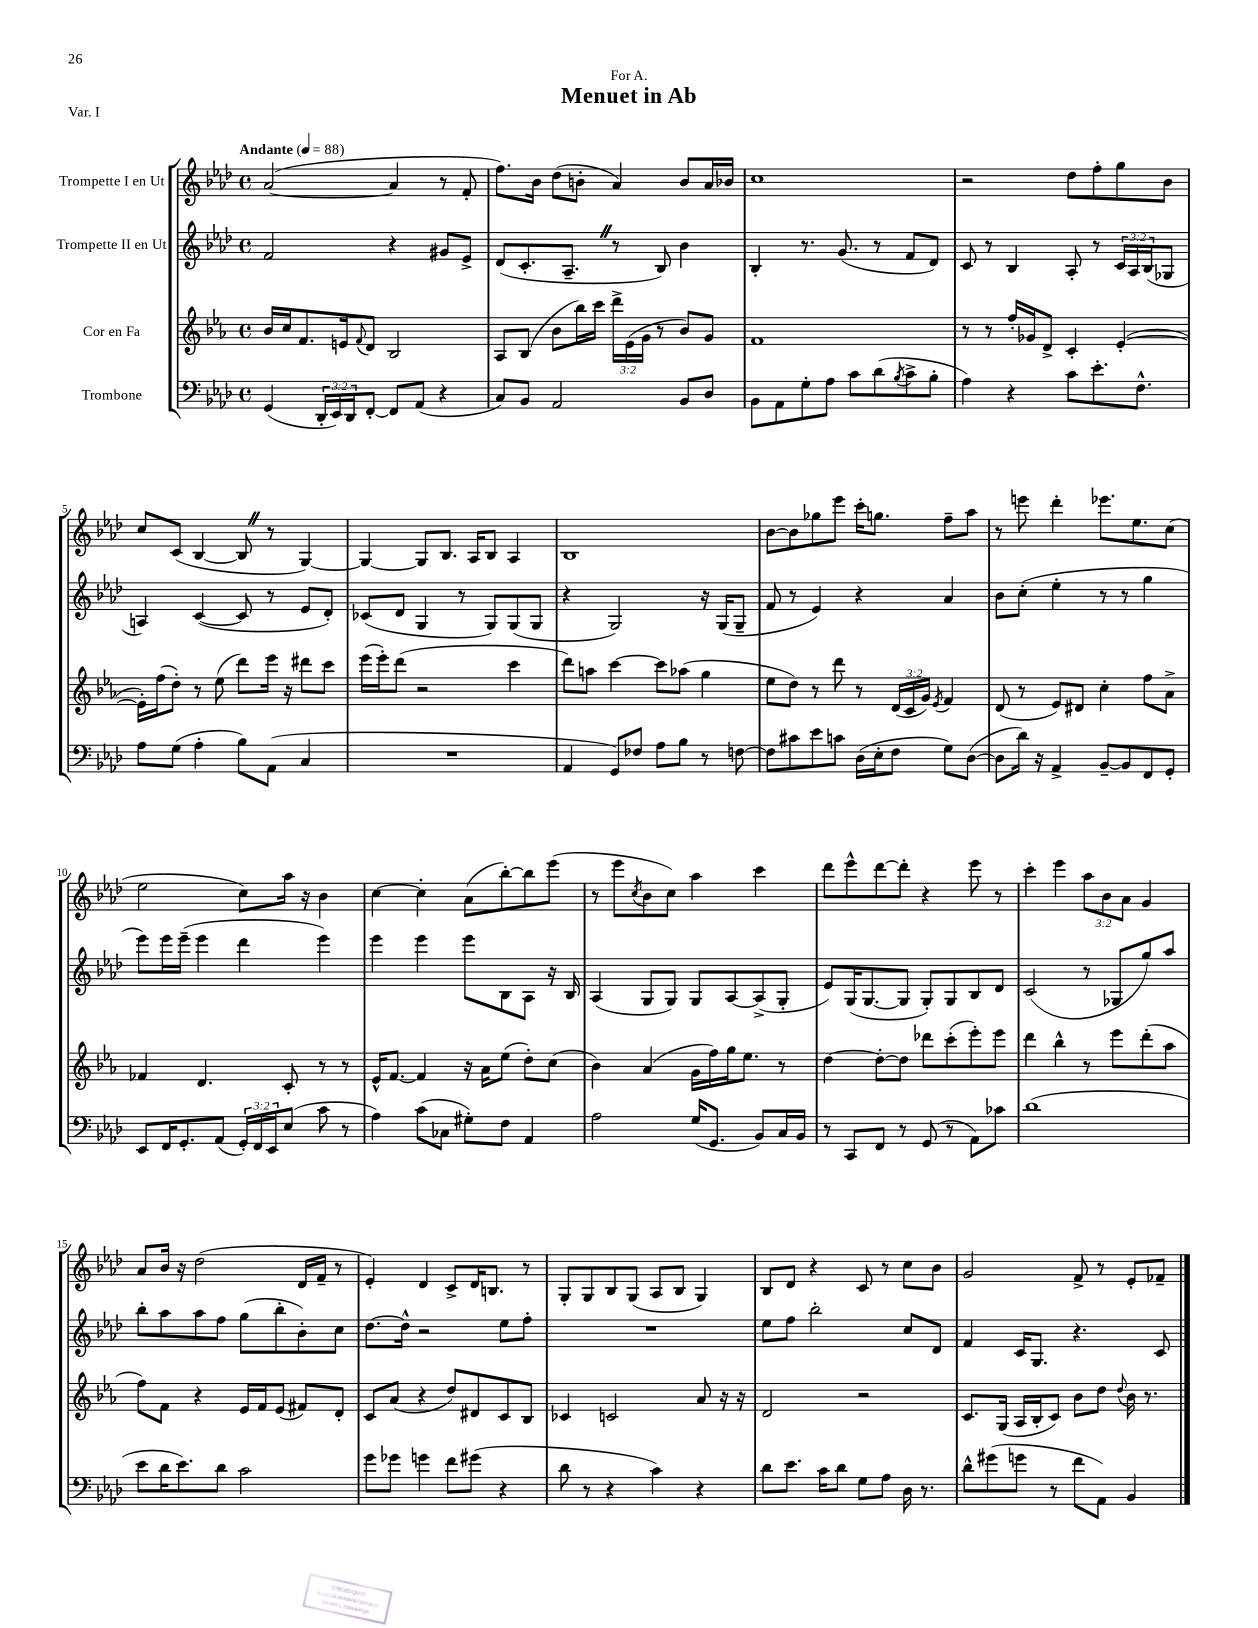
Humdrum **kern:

**kern	**kern	**kern	**kern
*staff4	*staff3	*staff2	*staff1
*clefF4	*clefG2	*clefG2	*clefG2
*k[b-e-a-d-]	*k[b-e-a-]	*k[b-e-a-d-]	*k[b-e-a-d-]
*M4/4	*M4/4	*M4/4	*M4/4
*met(c)	*met(c)	*met(c)	*met(c)
*MM88	*MM88	*MM88	*MM88
(4GG/	16b-/LL	2f/	([2a-/
.	16cc/J	.	.
.	8.f/	.	.
24DD-'/LL	.	.	.
24EE-/)	.	.	.
.	16e/k	.	.
24DD-/J	.	.	.
.	8qqf/	.	.
[8FF'/J	8d/J	.	.
8FF/]L	2B-/	4r	4a-/]
(8AA-/J	.	.	.
4r	.	8g#/L	8r
.	.	8e-^/J	8f'/
=	=	=	=
8C/L)	8A-/L	(8d-/L	8.ff\L)
8BB-/J	(8B-/J	8.c'/	.
.	.	.	16b-\Jk
2AA-/	8b-\L	.	(8dd-\L
.	.	8.A-~/J	.
.	16bb-\L)	.	8b'\J
.	16ccc\JJ	.	.
.	24ddd^\LL	8r	4a-/)
.	(24e-\	.	.
.	24g\JJ	.	.
.	8r	8B-/)	.
8BB-/L	8b-/L)	4b-\	8b/L
8D-/J	8g/J	.	16a-/L
.	.	.	16b-/JJ
=	=	=	=
8BB-\L	1f	4B-'/	1cc
8AA-\	.	.	.
8G'\	.	8.r	.
8A-\J	.	.	.
.	.	(8.g/	.
8c\L	.	.	.
(8d-\	.	8r	.
8qB-/	.	.	.
8c^\	.	8f/L	.
8B-'\J	.	8d-/J)	.
=	=	=	=
4A-\)	8r	8c/	2r
.	8r	8r	.
4r	16ff'/LL	4B-/	.
.	16g-/J	.	.
.	8d^/J	.	.
8c\L	4c'/	8A-'/	8dd-\L
8.e-'\	.	8r	8ff'\
.	([4e-'/	24c/LL	8gg\
.	.	24A-/	.
8.F^^\J	.	.	.
.	.	(24B-/J	.
.	.	8G-/J	8b-\J
=	=	=	=
8A-\L	16e-'\]LL)	4A/)	8cc/L
.	(16ff\J	.	.
(8G\J	8dd'\J)	.	(8c/J
4A-'\	8r	([4c/	[4B-/
.	(8ee-\	.	.
8B-\L)	8ddd\L)	8c/]	8B-/]
(8AA-\J	16eee-\Jk	8r	8r
.	16r	.	.
4C/	8ddd#\L	8e-/L	[4G/)
.	8ccc\J	8d-'/J)	.
=	=	=	=
1r	(16eee-\LL	(8c-/L	4G/_
.	16eee-'\J)	.	.
.	(8ddd\J	8d-/J	.
.	2r	4G/	8G/]L
.	.	.	8.B-/J
.	.	8r	.
.	.	.	16A-/LK
.	.	8G/L)	8B-/J
.	4ccc\	(8G/	4A-/
.	.	8G/J	.
=	=	=	=
4AA-/	8ddd\L)	4r	1B-
.	8aa\J	.	.
8GG/L)	[4ccc\	2G/)	.
8F-/J	.	.	.
8A-\L	8ccc\]L	.	.
8B-\J	(8aa-\J	.	.
8r	4gg\	16r	.
.	.	(16G/LK	.
[8F\	.	8G~/J	.
=	=	=	=
8F\]L	8ee-\L	8f/	[8b-\L
8c#\	8dd\J)	8r	8b-\]
8e-\	8r	4e-/)	8gg-\
8c\J	8ddd\	.	8eee-\J
(16D-\LL	8r	4r	16ccc'\LK
16E-'\J	.	.	8.gg\J
8F\J	(24d/LL	.	.
.	24c/	.	.
.	24g/JJ)	.	.
.	8qe-/	.	.
8G\L)	4f/	4a-/	8ff~\L
([8D-\J	.	.	8aa-\J
=	=	=	=
8D-\]L	(8d/	8b-\L	8r
16d-\Jk)	8r	(8cc'\J	8eee\
16r	.	.	.
4AA-^/	8e-/L)	4ee-'\	4ddd-'\
.	8d#/J	.	.
[8BB-~/L	4cc'\	8r	8.eee-\L
8BB-/]	.	8r	.
.	.	.	8.ee-\
8FF/	8ff\L	4gg\	.
8GG'/J	8a-^\J	.	(8cc\J
=	=	=	=
8EE-/L	4f-/	8eee-\L)	2ee-\
16FF/K	.	16eee-\L	.
8.GG'/	.	(16eee-~\JJ	.
.	4.d/	4eee-\	.
(8AA-/J	.	.	.
24GG'/LL)	.	4ddd-\	8cc\L)
24FF/	.	.	.
24EE-/J	.	.	.
(8E-/J	8c'/	.	16aa-\Jk
.	.	.	16r
8c\	8r	4eee-\)	4b-\
8r	8r	.	.
=	=	=	=
4A-\)	16e-^^/LK	4eee-\	[4cc\
.	[8.f/J	.	.
(8c\L	4f/]	4eee-\	4cc'\]
8C-\J	.	.	.
8G#'\L)	16r	8eee-\L	(8a-\L
.	16a-\LK	.	.
8F\J	(8ee-\J	8B-\	[8bb-'\)
4AA-/	8dd'\L)	8A-\J	8bb-\]
.	(8cc\J	16r	(8eee-\J
.	.	16B-/	.
=	=	=	=
2A-\	4b-\)	(4A-/	8r
.	.	.	8eee-\L
.	.	.	8qcc/
.	(4a-/	8G/L	8b-\
.	.	8G/J)	8cc\J)
(16G/LK	16g\LL	8G/L	4aa-\
8.GG/J	16ff\)	.	.
.	16gg\J	[8A-/	.
.	8.ee-\J	.	.
8BB-/L)	.	(8A-^/]	4ccc\
16C/L	8r	8G'/J	.
16BB-/JJ	.	.	.
=	=	=	=
8r	[4dd\	8e-/L)	8ddd-\L
8CC/L	.	(16G/K	8eee-^^\
.	.	[8.G/	.
8FF/J	8dd'\_L	.	[8ddd-\
8r	8dd\]J	8G/]J	8ddd-'\]J
(8GG/	8ddd-\L	8G'/L)	4r
8r	(8ccc'\	8G/	.
8AA-\L)	8eee-'\)	8B-/	8eee-\
8c-\J	8eee-\J	8d-/J	8r
=	=	=	=
(1d-	4ddd\	(2c/	4ccc'\
.	4bb-^^\	.	4eee-\
.	8r	8r	12aa-\L
.	.	.	12b-\
.	8eee-\L	8G-/L	.
.	.	.	12a-\J
.	(8ddd'\	8gg/)	4g/
.	8aa-\J	8aa-/J	.
=	=	=	=
8e-\L	8ff\L)	8bb-'\L	8a-/L
16d-\K	8f\J	8aa-\	16b-/Jk
8.e-\)	.	.	16r
.	4r	8aa-\	(2dd-\
8d-\J	.	8ff\J	.
2c\	16e-/LL	(8gg\L	.
.	16f/J	.	.
.	(8e-/J	8bb-'\	.
.	8f#/L)	8b-'\)	16d-/LL
.	.	.	16f~/JJ
.	8d'/J	8cc\J	8r
=	=	=	=
8g\L	8c/L	[8.dd-\L	4e-'/)
8g-\J	(8a-/J	.	.
.	.	16dd-^^\]Jk	.
4g\	4r	2r	4d-/
8f\L	8dd/L)	.	8c^/L
(8g#\J	8d#/	.	16d-/K
.	.	.	8.B/J
4r	8c/	8ee-\L	.
.	8B-/J	8ff'\J	8r
=	=	=	=
8d-\	4c-/	1r	8G'/L
8r	.	.	8G/
4r	2c/	.	8B-/
.	.	.	(8G/J
4c\)	.	.	8A-/L
.	.	.	8B-/J
4r	8a-/	.	4G/)
.	16r	.	.
.	16r	.	.
=	=	=	=
8d-\L	2d/	8ee-\L	8B-/L
8.e-\J	.	8ff\J	8d-/J
.	.	2bb-'\	4r
16c\LK	.	.	.
8d-\J	.	.	.
8G\L	2r	.	8c/
8A-\J	.	.	8r
16D-\	.	8cc/L	8cc\L
8.r	.	.	.
.	.	8d-/J	8b-\J
=	=	=	=
8d-^^\L	8.c/L	4f/	2g/
(8g#\	.	.	.
.	(16G/Jk	.	.
8g\J	16A-/LL	16c/LK	.
.	16B-'/J	8.G/J	.
8r	8c/J)	.	.
8f\L	8b-\L	4.r	8f^/
8AA-\J)	8dd\J	.	8r
.	8qqdd/	.	.
4BB-/	16b-\	.	8e-'/L
.	8.r	.	.
.	.	8c/	8f-~/J
==	==	==	==
*-	*-	*-	*-
